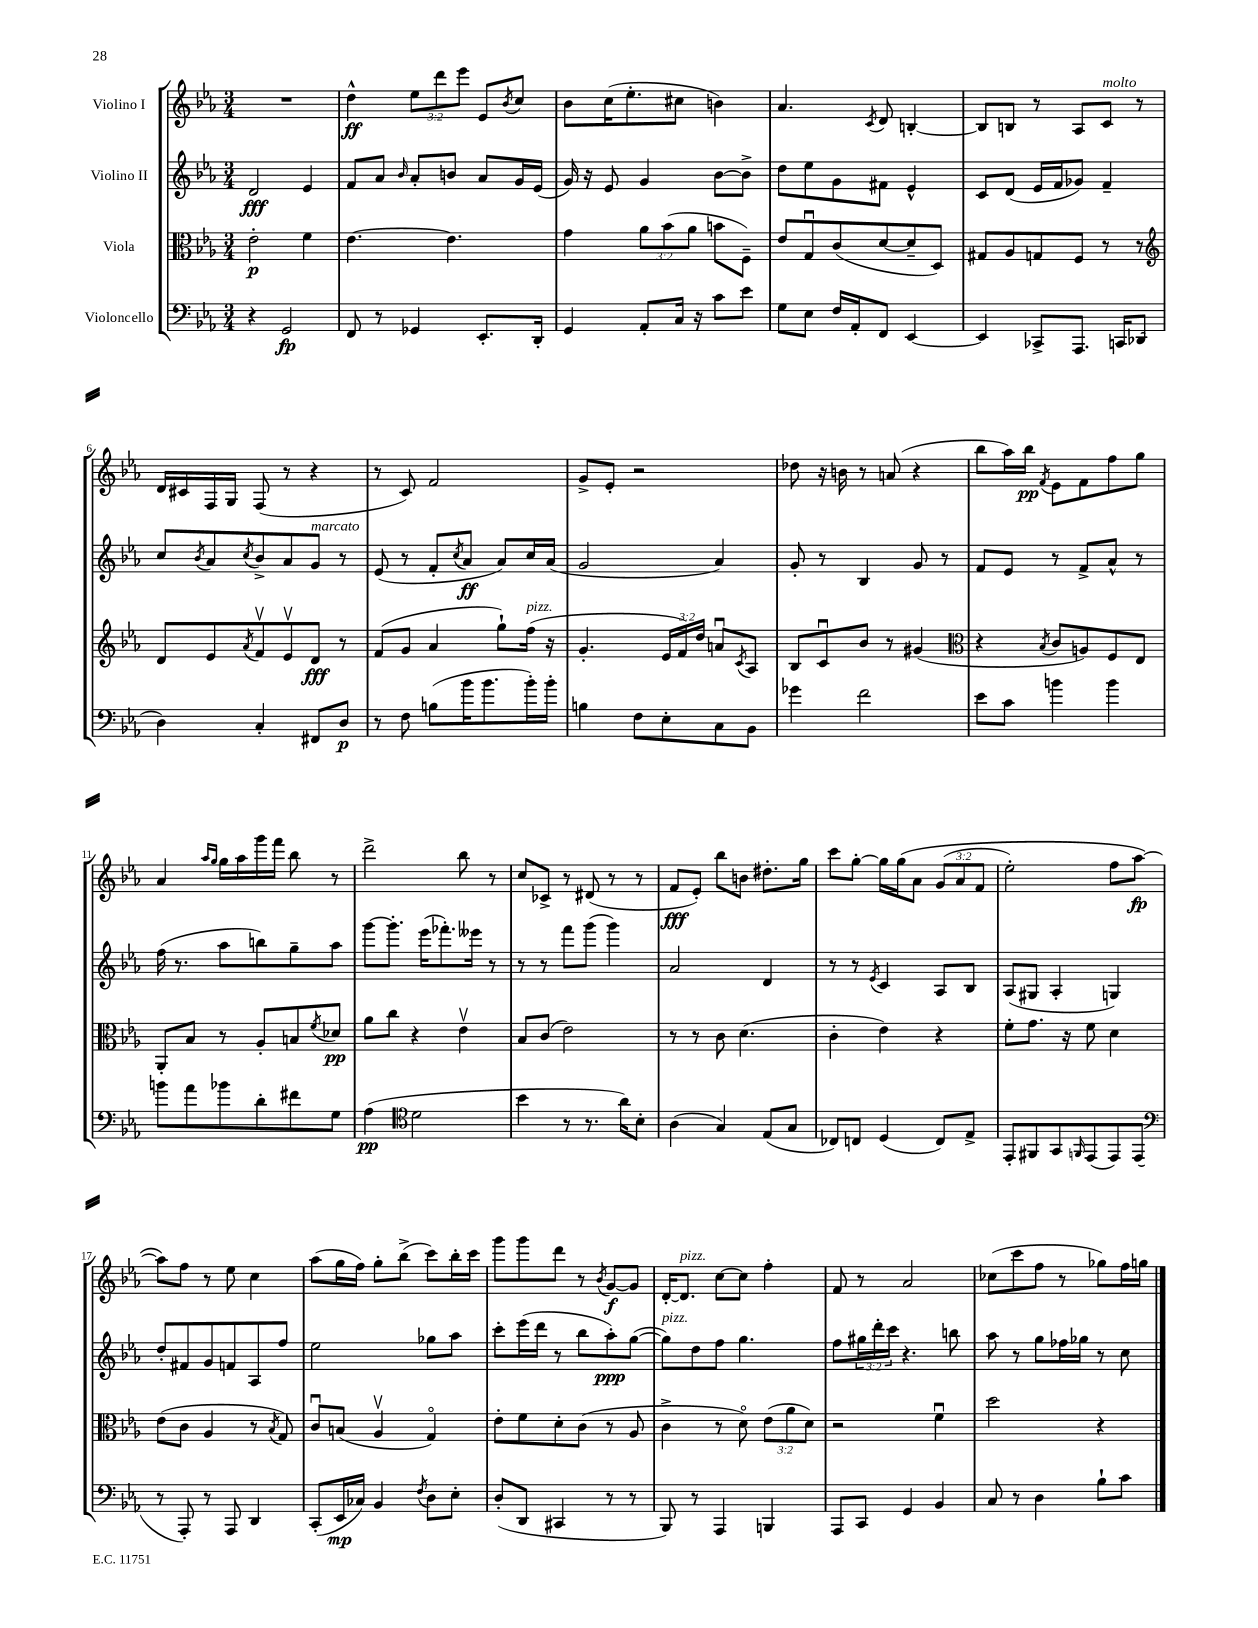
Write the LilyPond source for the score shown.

<<
\new StaffGroup <<
\new Staff = "s0" \with { instrumentName = "Violino I" } {
    \clef treble \key ees \major \numericTimeSignature \time 3/4 \override Staff.TupletNumber.text = #tuplet-number::calc-fraction-text
    R2. |
    d''4-^\ff \tuplet 3/2 { ees''8 d'''8 ees'''8 } ees'8 \acciaccatura { bes'8 } c''8 |
    bes'8 c''16( ees''8.-. cis''8 b'4) |
    aes'4. \acciaccatura { c'8 } d'8 b4~-. |
    b8 b8 r8 aes8 c'8^\markup { \italic "molto" } r8 |
    d'16 cis'16 f16 g16 f8( r8 r4 |
    r8 c'8) f'2 |
    g'8-> ees'8-. r2 |
    des''8 r16 b'16 r8 a'8( r4 |
    bes''8 aes''16) bes''16\pp \acciaccatura { f'8 } ees'8 f'8 f''8 g''8 |
    aes'4 \grace { aes''16 g''16 } g''16 aes''16 g'''16 f'''16 bes''8 r8 |
    d'''2-> bes''8 r8 |
    c''8 ces'8-> r8 dis'8( r8 r8 |
    f'8\fff ees'8-.) bes''8 b'8 dis''8.-. g''16 |
    c'''8 g''8~-. g''16 g''16\( aes'8 \tuplet 3/2 { g'8( aes'8 f'8 } |
    ees''2-.) f''8 aes''8~\fp |
    aes''8\) f''8 r8 ees''8 c''4 |
    aes''8( g''16 f''16) g''8-. bes''8->( c'''8) bes''16-. c'''16 |
    g'''8 g'''8 d'''8 r8 \acciaccatura { bes'8 } g'8~\f g'8 |
    d'16~-. d'8.^\markup { \italic "pizz." } c''8~ c''8 f''4-. |
    f'8 r8 aes'2 |
    ces''8( c'''8 f''8 r8 ges''8) f''16 g''16 \bar "|." |
}
\new Staff = "s1" \with { instrumentName = "Violino II" } {
    \clef treble \key ees \major \numericTimeSignature \time 3/4 \override Staff.TupletNumber.text = #tuplet-number::calc-fraction-text
    d'2\fff ees'4 |
    f'8 aes'8 \grace { bes'16 } aes'8-. b'8 aes'8 g'16 ees'16( |
    g'16) r16 ees'8 g'4 bes'8~ bes'8-> |
    d''8 ees''8 g'8 fis'8 ees'4-^ |
    c'8 d'8( ees'16 f'16 ges'8) f'4-- |
    c''8 \acciaccatura { bes'8 } aes'8 \acciaccatura { c''8 } bes'8-> aes'8 g'8^\markup { \italic "marcato" } r8 |
    ees'8( r8 f'8-. \acciaccatura { c''8 } aes'8\ff aes'8) c''16 aes'16( |
    g'2 aes'4) |
    g'8-. r8 bes4 g'8 r8 |
    f'8 ees'8 r8 f'8-> aes'8-^ r8 |
    f''16( r8. aes''8 b''8) g''8-- aes''8 |
    g'''8~ g'''8.-. ees'''16( fes'''8.-.) eeses'''16 r8 |
    r8 r8 f'''8 g'''8( g'''4) |
    aes'2 d'4 |
    r8 r8 \acciaccatura { ees'8 } c'4 aes8 bes8 |
    aes8( gis8 aes4-. g4) |
    d''8-. fis'8 g'8 f'8 aes8 f''8 |
    ees''2 ges''8 aes''8 |
    c'''8-. ees'''16( d'''16 r8 bes''8 aes''8-.\ppp) g''8~( |
    g''8^\markup { \italic "pizz." }) d''8 f''8 g''4. |
    f''8 \tuplet 3/2 { gis''16 d'''16-. c'''16 } r4. b''8 |
    aes''8 r8 g''8 fes''16 ges''16 r8 c''8 \bar "|." |
}
\new Staff = "s2" \with { instrumentName = "Viola" } {
    \clef alto \key ees \major \numericTimeSignature \time 3/4 \override Staff.TupletNumber.text = #tuplet-number::calc-fraction-text
    ees'2-.\p f'4 |
    ees'4.~ ees'4. |
    g'4 \tuplet 3/2 { aes'8 bes'8( aes'8 } b'8 f8--) |
    ees'8 g8\downbow c'8( d'8~ d'8-- d8) |
    gis8 aes8 g8 f8 r8 r8 |
    \clef treble d'8 ees'8 \acciaccatura { aes'8 } f'8\upbow ees'8\upbow d'8\fff r8 |
    f'8( g'8 aes'4 g''8-!) f''16^\markup { \italic "pizz." }( r16 |
    g'4.-. \tuplet 3/2 { ees'16 f'16) d''16 } a'8\downbow \acciaccatura { c'8 } aes8 |
    bes8 c'8\downbow bes'8 r8 gis'4( |
    \clef alto r4 \acciaccatura { bes8 } c'8 a8) f8 ees8 |
    aes,8-. bes8 r8 aes8-. b8 \acciaccatura { f'8 } des'8\pp |
    aes'8 c''8 r4 ees'4\upbow |
    bes8 c'8( ees'2) |
    r8 r8 c'8 d'4.( |
    c'4-. ees'4) r4 |
    f'8-. g'8. r16 f'8 d'4 |
    ees'8( c'8 aes4 r8 \acciaccatura { bes8 } g8) |
    c'8\downbow b8( aes4\upbow g4\flageolet) |
    ees'8-. f'8 d'8-. c'8( r8 aes8 |
    c'4-> r8 d'8\flageolet) \tuplet 3/2 { ees'8( aes'8 d'8) } |
    r2 f'4\downbow |
    d''2 r4 \bar "|." |
}
\new Staff = "s3" \with { instrumentName = "Violoncello" } {
    \clef bass \key ees \major \numericTimeSignature \time 3/4
    r4 g,2\fp |
    f,8 r8 ges,4 ees,8.-. d,16-. |
    g,4 aes,8-. c16 r16 c'8 ees'8 |
    g8 ees8 f16 aes,16-. f,8 ees,4~ |
    ees,4 ces,8-> aes,,8. c,16 des,8( |
    d4) c4-. fis,8 d8\p |
    r8 f8 b8( bes'16 bes'8. bes'16-.) bes'16-. |
    b4 f8 ees8-. c8 bes,8 |
    ges'4 f'2 |
    ees'8 c'8 b'4 b'4 |
    b'8 aes'8 bes'8 d'8-. fis'8 g8 |
    aes4\pp( \clef tenor d'2 |
    bes'4 r8 r8. aes'16) bes8-. |
    aes4( g4) ees8( g8 |
    ces8) c8 d4( c8) ees8-> |
    ees,8-. fis,8 g,8 \grace { f,16 } ees,8( ees,8) ees,8( |
    \clef bass r8 aes,,8-.) r8 aes,,8 d,4 |
    c,8-.( ees,16\mp ces16) bes,4 \acciaccatura { f8 } d8 ees8-. |
    d8-.( d,8 cis,4 r8 r8 |
    bes,,8) r8 aes,,4 b,,4 |
    aes,,8 c,8 g,4 bes,4 |
    c8 r8 d4 bes8-! c'8 \bar "|." |
}
>>
>>
